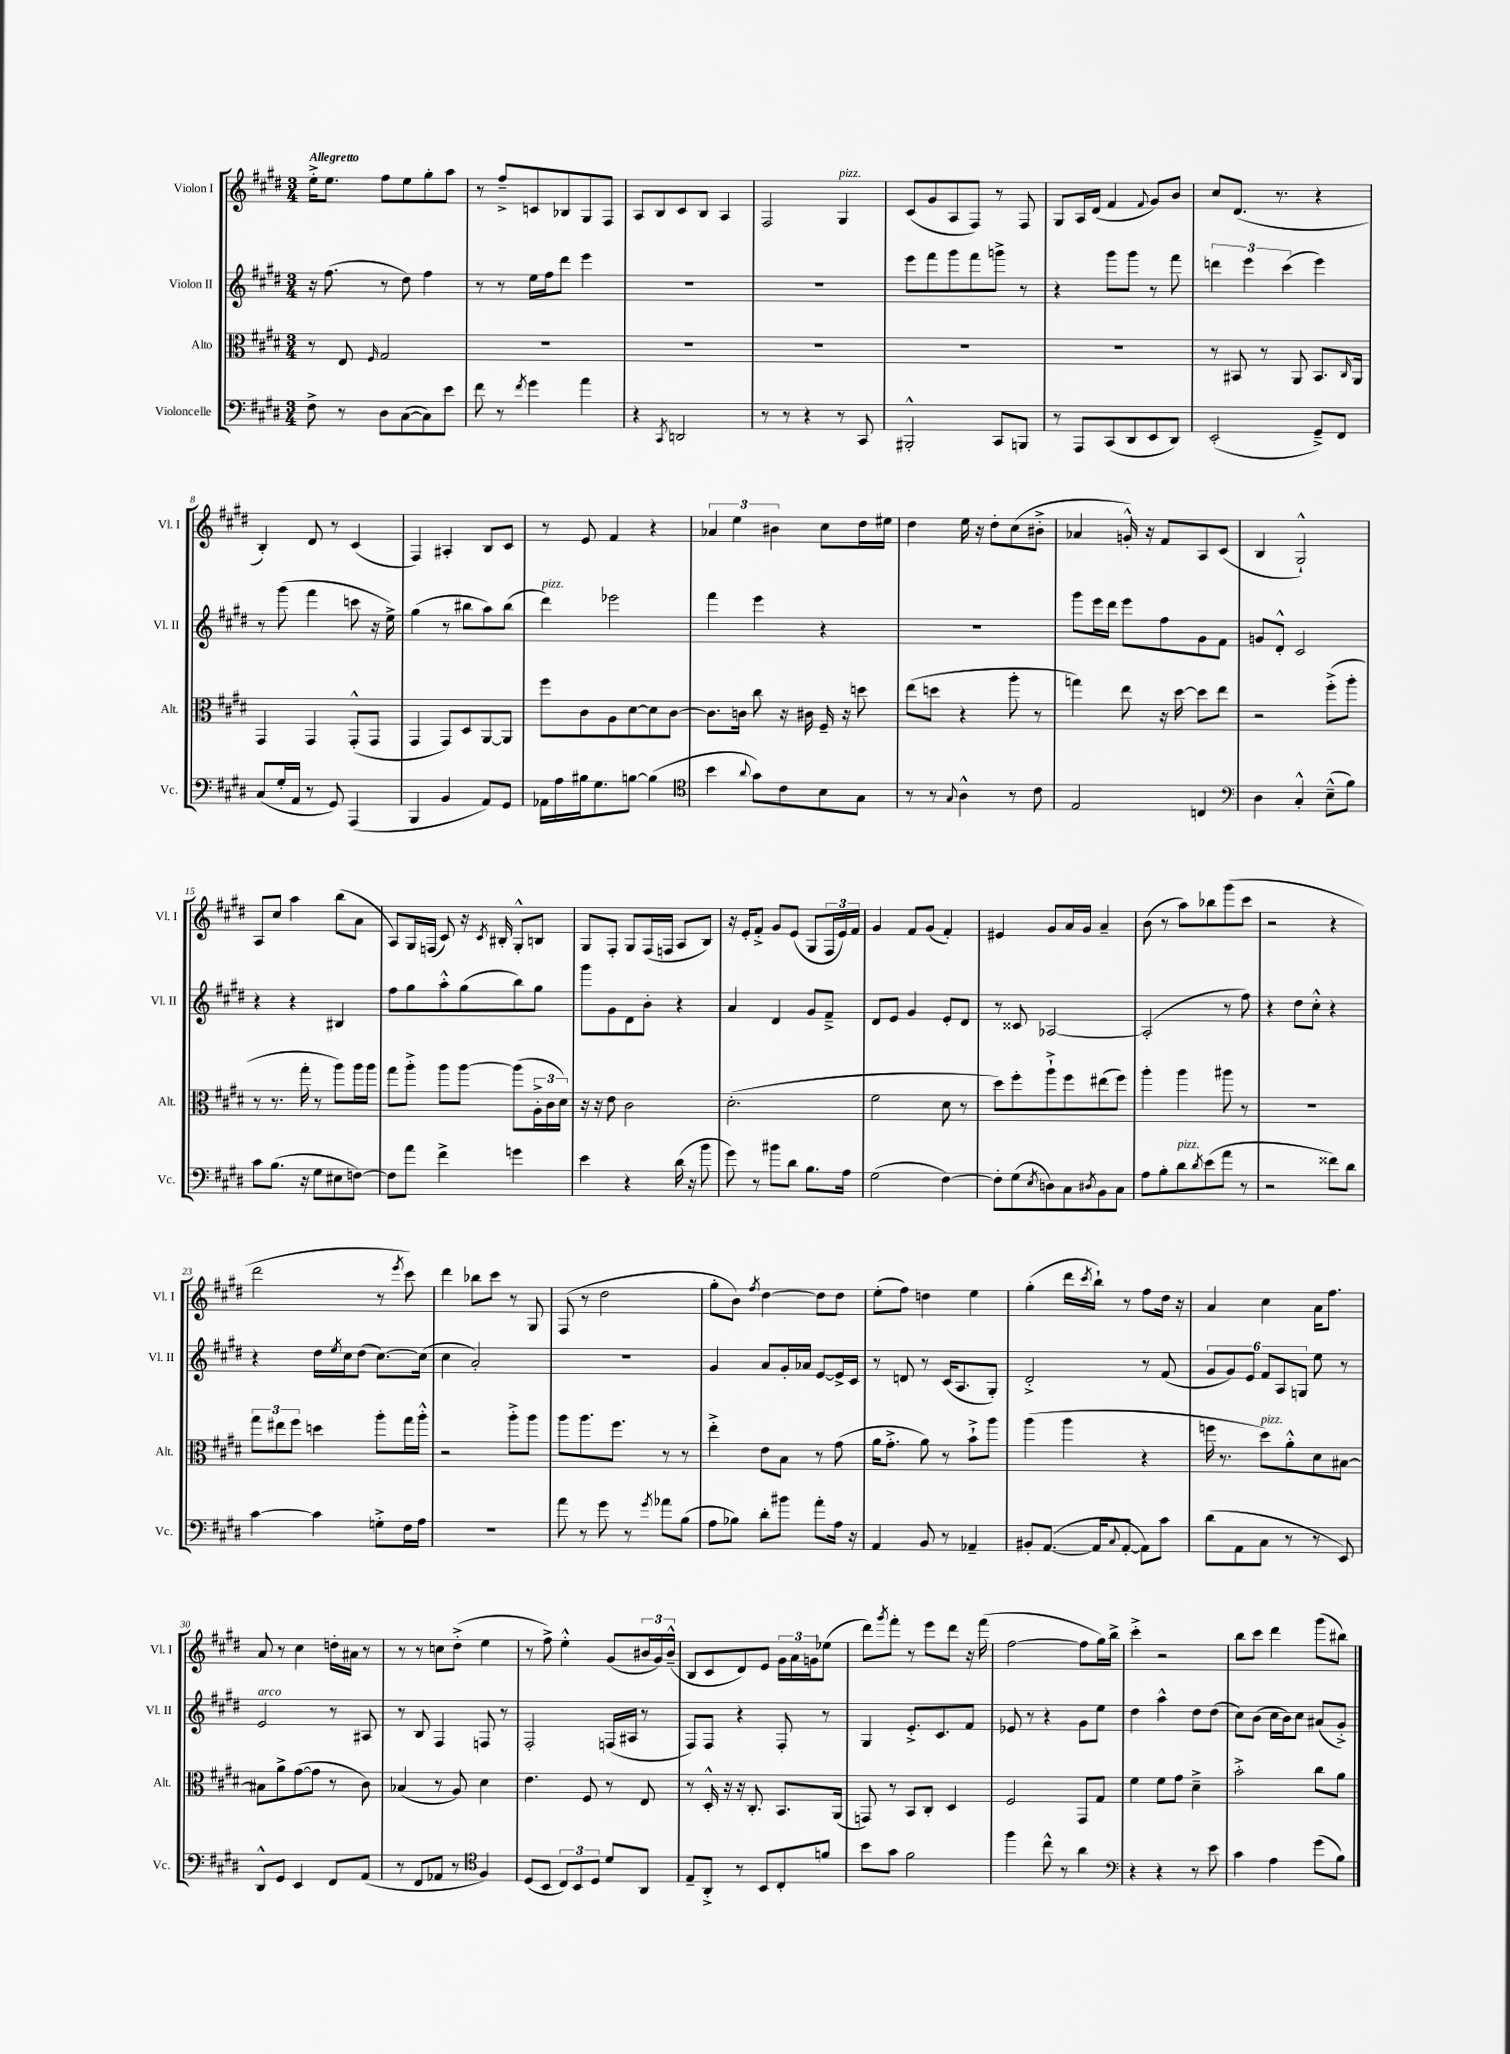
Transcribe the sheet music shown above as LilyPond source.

<<
\new StaffGroup <<
\new Staff = "s0" \with { instrumentName = "Violon I" shortInstrumentName = "Vl. I" } {
    \clef treble \key e \major \numericTimeSignature \time 3/4 \tempo "Allegretto"
    e''16-.-> e''8. fis''8 e''8 gis''8-. a''8 |
    r8 fis''8---> c'8 bes8 gis8 fis8 |
    a8 b8 cis'8 b8 a4 |
    fis2 gis4^\markup { \italic "pizz." } |
    cis'8( gis'8 a8 fis8) r8 fis8 |
    gis8 a16 dis'16( fis'4 \appoggiatura { fis'8 } gis'8) b'8 |
    cis''8 dis'8.( r8. r4 |
    b4-.) dis'8 r8 cis'4( |
    fis4) ais4-. b8 cis'8 |
    r8 e'8 fis'4 r4 |
    \tuplet 3/2 { aes'4 e''4 bis'4 } cis''8 dis''16 eis''16 |
    dis''4 e''16 r16 dis''8-. cis''8( bis'8-.-> |
    aes'4 g'16-.-^) r16 fis'8 a8 cis'8( |
    b4 gis2-!-^) |
    a8 cis''8 a''4 b''8( a'8 |
    a8) gis16 f16( cis'8) r16 \acciaccatura { cis'8 } bis16-. gis8-.-^ b8 |
    gis8 fis8-. gis8 fis16( f16 a8 b8) |
    r16 e'16-. fis'8-.-> gis'8 e'8( gis8 \tuplet 3/2 { fis16 e'16) fis'16 } |
    gis'4 fis'8 gis'8( fis'4-.) |
    eis'4 gis'8 a'16 gis'16 a'4-- |
    b'8( r8 a''8) bes''8 gis'''8( cis'''8 |
    r2 r4 |
    dis'''2 r8 \acciaccatura { e'''8 } cis'''8) |
    dis'''4 bes''8 cis'''8 r8 gis8 |
    fis8( r8 dis''2 |
    gis''8-. b'8) \acciaccatura { fis''8 } dis''4~ dis''8 dis''8 |
    e''8-.( fis''8) d''4 e''4 |
    gis''4-.( dis'''16 \acciaccatura { cis'''8 } b''16-!) r8 fis''8 dis''16 r16 |
    a'4 cis''4 a'16 fis''8. |
    a'8 r8 cis''4 d''16-. ais'16 r8 |
    r8 r8 c''8 dis''8-.->( e''4 |
    r8 fis''8->) e''4-.-^ gis'8( \tuplet 3/2 { bis'16 gis'16) bis'16---^( } |
    b8 cis'8 dis'8) e'8 \tuplet 3/2 { gis'16 a'16 g'16 } ees''8( |
    dis'''8) \acciaccatura { gis'''8 } fis'''8-. r8 e'''8 dis'''8 r16 fis'''16( |
    fis''2~ fis''8 gis''16) b''16-> |
    cis'''4-.-> r2 |
    b''8 cis'''8 dis'''4 gis'''8( bis''8) \bar "|." |
}
\new Staff = "s1" \with { instrumentName = "Violon II" shortInstrumentName = "Vl. II" } {
    \clef treble \key e \major \numericTimeSignature \time 3/4
    r16 fis''8.( r8 dis''8) fis''4 |
    r8 r8 e''16 fis''16 dis'''8 e'''4 |
    R2. |
    R2. |
    e'''8 fis'''8 gis'''8 fis'''8 g'''8-> r8 |
    r4 gis'''8 gis'''8 r8 fis'''8 |
    \tuplet 3/2 { d'''4 e'''4 cis'''4( } e'''4) |
    r8 gis'''8( fis'''4 c'''8 r16 e''16->) |
    gis''4( r8 bis''8 a''8) bis''8( |
    dis'''4^\markup { \italic "pizz." }) ees'''2 |
    fis'''4 e'''4 r4 |
    R2. |
    gis'''8 e'''16 dis'''16 e'''8 fis''8 gis'8 fis'8 |
    g'8 dis'8-.-^ cis'2 |
    r4 r4 bis4 |
    fis''8 gis''8 a''8-.-^ gis''8( b''8) gis''8 |
    gis'''8 gis'8 dis'8 b'8-. r4 |
    a'4 dis'4 gis'8 fis'8---> |
    dis'8 e'8 gis'4 e'8-. dis'8 |
    r8 cisis'8 aes2~ |
    aes2-.( r8 fis''8) |
    r4 dis''8 cis''8-.-^ r4 |
    r4 dis''16 \acciaccatura { e''8 } cis''16 dis''8( cis''8.~) cis''16( |
    cis''4 a'2-.) |
    R2. |
    gis'4 a'8 gis'16-. aes'16 e'8~ e'16-> cis'16 |
    r8 d'8 r8 cis'16( a8. gis8-.) |
    dis'2-.-> r8 fis'8( |
    \tuplet 6/4 { gis'8 gis'8) e'8 fis'8 a8 g8 } e''8 r8 |
    e'2^\markup { \italic "arco" } r8 ais8 |
    r8 b8 fis4 f8 r8 |
    fis2-. f16( ais16 r8 |
    fis8) fis8 r4 fis8-. r8 |
    gis4 e'8.-.-> cis'8. fis'8 |
    ees'8 r8 r4 gis'8 e''8 |
    dis''4 a''4-^ dis''8 dis''8( |
    cis''8) b'8( cis''16 b'16) cis''8 ais'8( gis'8-.->) \bar "|." |
}
\new Staff = "s2" \with { instrumentName = "Alto" shortInstrumentName = "Alt." } {
    \clef alto \key e \major \numericTimeSignature \time 3/4
    r8 e8 \grace { fis16 } gis2 |
    R2. |
    R2. |
    R2. |
    R2. |
    R2. |
    r8 bis,8 r8 a,8 bis,8. \grace { cis16 } a,16 |
    gis,4 gis,4 gis,8-.-^( gis,8 |
    gis,4 gis,8) dis8 a,8~ a,8 |
    fis''8 cis'8 a8 dis'8~ dis'8 cis'8~ |
    cis'8. c'16 cis''8 r16 cis'16 fis16-- r16 d''8 |
    e''8( d''8 r4 a''8-. r8 |
    g''4) e''8 r16 dis''16~ dis''8 e''8 |
    r2 fis''8-.->( a''8-. |
    r8 r8. gis''16-. r8 a''8) a''16 a''16 |
    gis''8 a''8-.-> a''8 a''8~ a''8( \tuplet 3/2 { a16-.-> cis'16 dis'16) } |
    r16 r16 e'8 cis'2 |
    dis'2.-.( |
    fis'2 dis'8 r8 |
    dis''8) fis''8-. a''8-!-> fis''8 eis''8( fis''8) |
    a''4-. a''4 ais''8 r8 |
    R2. |
    \tuplet 3/2 { gis''8 eis''8 fis''8 } d''4 a''8-. gis''16 a''16-.-^ |
    r2 a''8-.-> a''8 |
    a''8 a''8. fis''8. r8 r8 |
    e''4-.-> e'8 b8 r8 gis'8( |
    a'16 gis'8.-.-> a'8) r8 b'8-!-> a''8 |
    a''4( a''4 r4 |
    f''16 r8. dis''8^\markup { \italic "pizz." }) a'8-.-^ dis'8 bis8~ |
    bis8 a'8-> gis'8~( gis'8 r8 cis'8) |
    bes4( r8 a8) dis'4 |
    e'4. fis8 r8 e8 |
    r8 dis16-.-^ r16 r16 cis8.-. b,8. a,16( |
    g,8) r8 b,8 cis8-. dis4 |
    fis2 gis,8 gis8 |
    fis'4 fis'8 gis'8 dis'4---> |
    b'2-.-> cis''8 a'8 \bar "|." |
}
\new Staff = "s3" \with { instrumentName = "Violoncelle" shortInstrumentName = "Vc." } {
    \clef bass \key e \major \numericTimeSignature \time 3/4
    fis8-> r8 dis8 cis8~( cis8) e'8 |
    fis'8 r8 \acciaccatura { fis'8 } gis'4 a'4 |
    r4 \acciaccatura { cis,8 } d,2 |
    r8 r8 r4 r8 cis,8 |
    bis,,2-.-^ cis,8 b,,8 |
    r8 a,,8 cis,8( dis,8 e,8 dis,8) |
    e,2-.( gis,8--->) fis,8 |
    cis8( gis16-. a,16 r8 gis,8) a,,4( |
    b,,4 b,4 a,8) gis,8 |
    aes,16 a16 bis16 gis8. b8~ b4( |
    \clef tenor b'4 \appoggiatura { a'8 } gis'8) cis'8 b8 gis8 |
    r8 r8 \appoggiatura { gis8 } a4-^ r8 cis'8 |
    e2 c4 |
    \clef bass dis4 cis4-.-^ e8---^( b8) |
    cis'8 b8.( r16 gis8 eis8 f8~) |
    f8 a'8 fis'4-> g'4 |
    e'4 r4 dis'16( r16 b'8 |
    gis'8) r8 bis'8 dis'8 b8. a16 |
    gis2( fis4~) |
    fis8-. gis8( \acciaccatura { e8 } d8) cis8 \acciaccatura { dis8 } b,8 cis8 |
    a8 b8-. dis'8^\markup { \italic "pizz." } \acciaccatura { dis'8 } e'8( a'8 r8 |
    r2 fisis'8) dis'8 |
    cis'4~ cis'4 g8-.-> fis16 a16 |
    R2. |
    a'8 r8 gis'8 r8 \acciaccatura { gis'8 } aes'8 b8( |
    a8 bes8) dis'8-. bis'8 a'8-. a16 r16 |
    a,4 b,8 r8 aes,4-- |
    bis,8-. a,8.~( a,16 \appoggiatura { cis8 } a,8~-. a,8) cis'8 |
    dis'8( a,8 cis8 r8 r8 e,8) |
    dis,8-^ gis,8 e,4 fis,8 a,8( |
    r8 fis,8 aes,8 r8 \clef tenor fis4) |
    dis8( b,8 \tuplet 3/2 { cis8) b,8 dis8 } dis'8 a,8 |
    e8-- a,8-.-> r8 b,8 cis8-. f'8 |
    b'8 gis'8 fis'2 |
    fis''4 cis''8-^ r8 a'4 |
    \clef bass r4 r4 r8 e'8 |
    cis'4 a4 gis'8( b8) \bar "|." |
}
>>
>>
